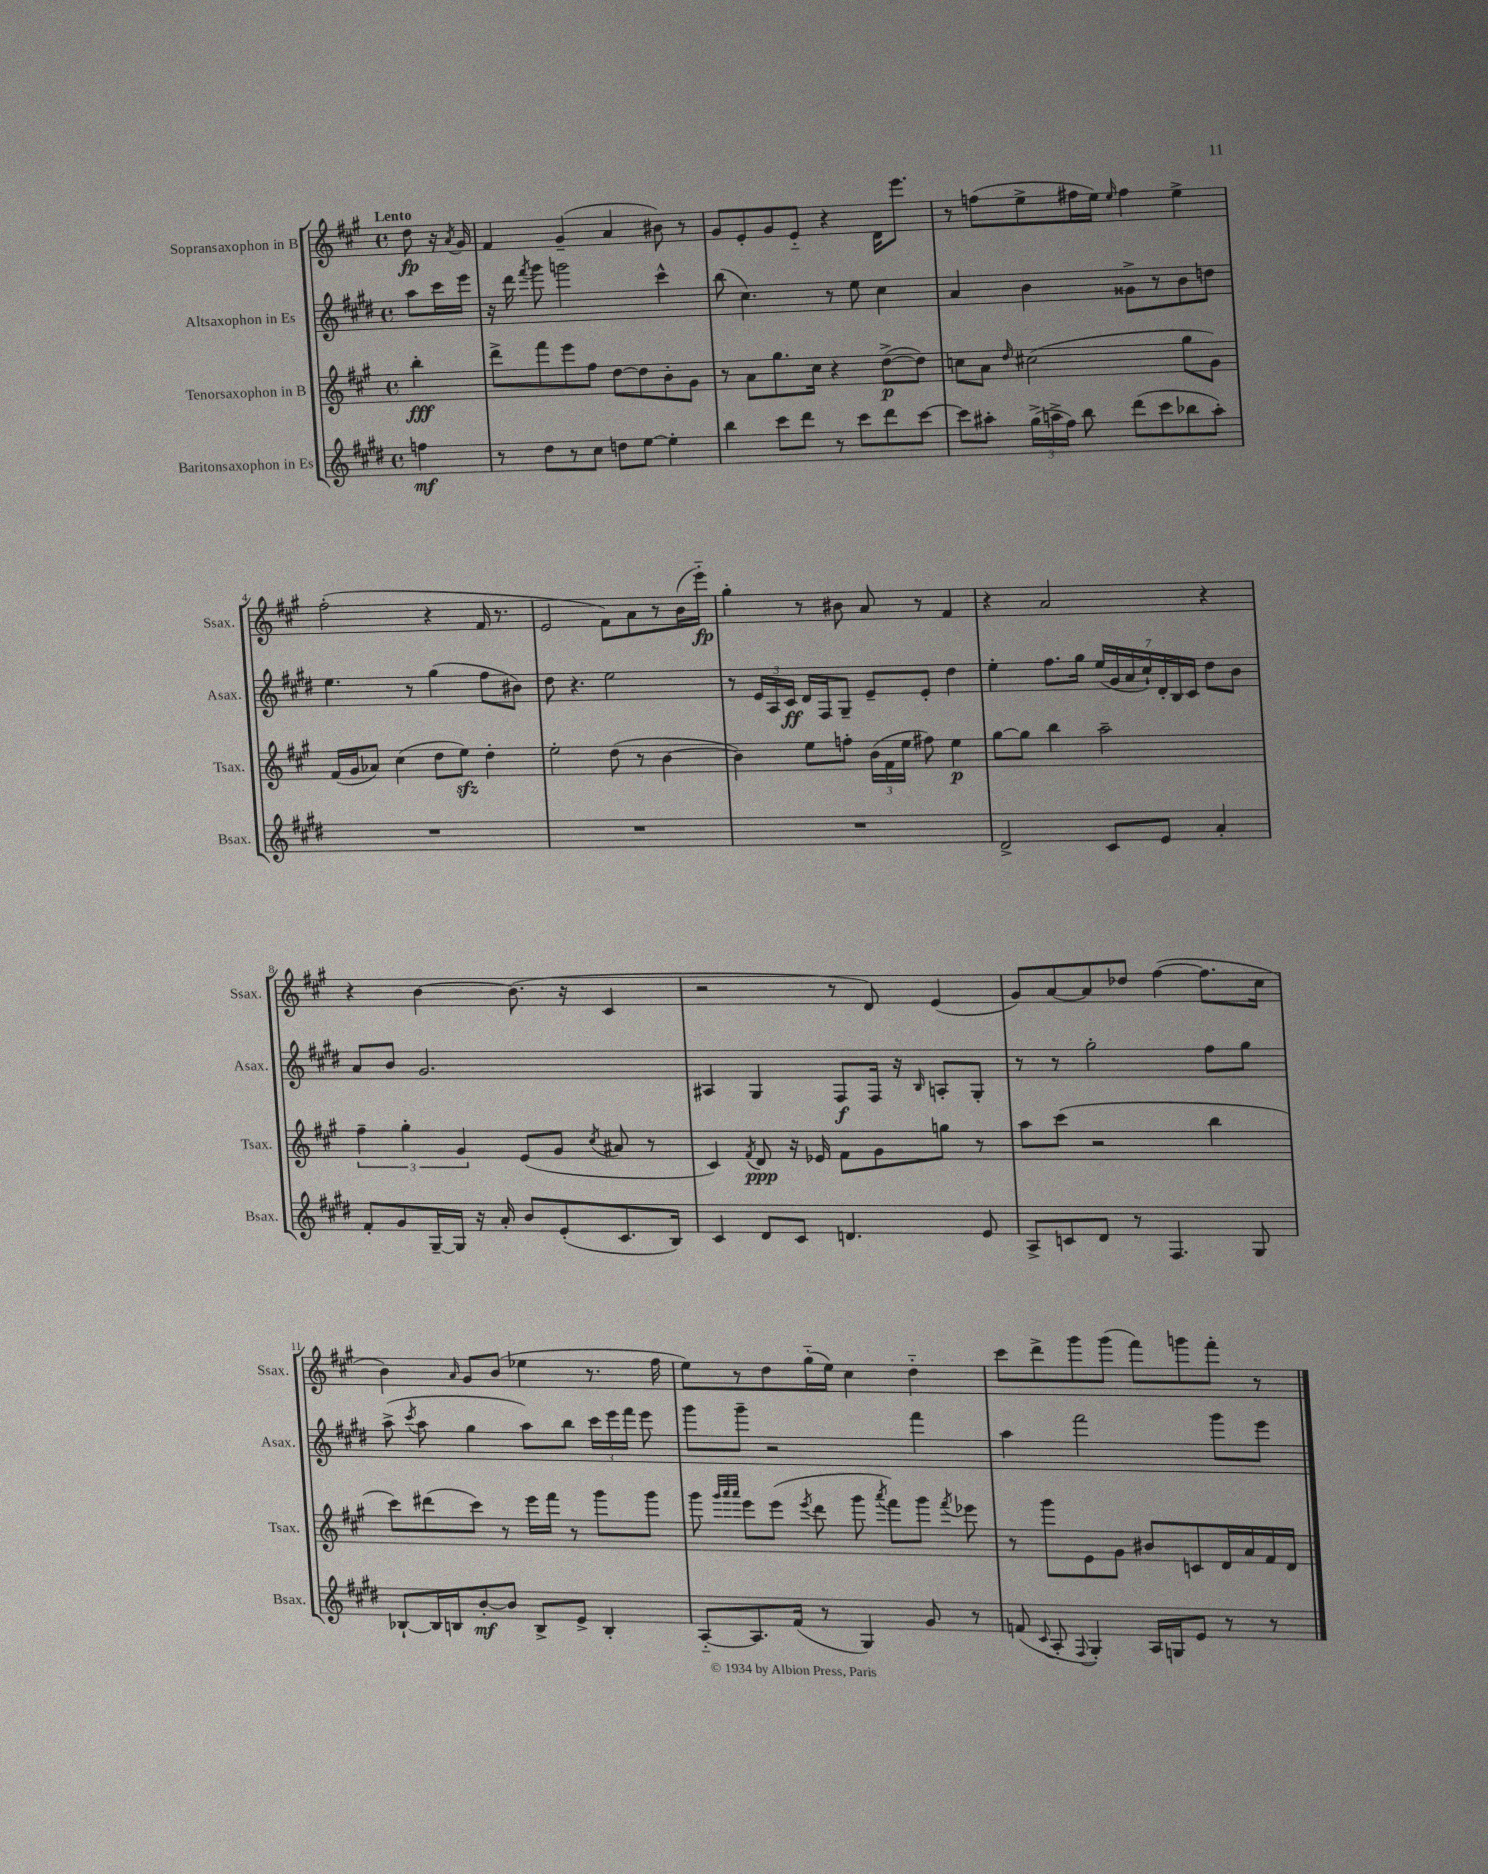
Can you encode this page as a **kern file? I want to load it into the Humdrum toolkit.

**kern	**kern	**kern	**kern
*staff4	*staff3	*staff2	*staff1
*clefG2	*clefG2	*clefG2	*clefG2
*k[f#c#g#d#]	*k[f#c#g#]	*k[f#c#g#d#]	*k[f#c#g#]
*M4/4	*M4/4	*M4/4	*M4/4
*met(c)	*met(c)	*met(c)	*met(c)
4ff\	4bb'\	8aa\L	8dd\
.	.	16ccc#\L	16r
.	.	.	8qa/
.	.	16eee\JJ	16g#/
=	=	=	=
8r	8ddd^\L	16r	4f#/
.	.	16ddd#\	.
.	.	8qfff#/	.
8dd#\L	8fff#\	8ggg#\	.
8r	8eee\	2ggg\	(4g#~/
8cc#\J	8ff#\J	.	.
8dd\L	[8dd\L	.	4a/
[8ee\J	8dd\]	.	.
4ee'\]	8b'\	4ccc#^^\	8b#\)
.	8g#\J	.	8r
=	=	=	=
4bb\	8r	(8bb\	8g#/L
.	8a\L	4.cc#\)	8e'/
8ccc#\L	8.gg#\	.	8g#/
8ddd#\J	.	.	8e'~/J
.	16cc#\Jk	.	.
8r	4r	8r	4r
8ccc#\L	.	8ee\	.
8ddd#\	([8dd^\L	4cc#\	16d\LK
.	.	.	8.eee\J
[8ccc#\J	8dd\]J)	.	.
=	=	=	=
8ccc#\]L	8cc\L	4a/	8r
8aa#'\J	8a\J	.	(8ff\L
.	16qqdd/	.	.
(24gg#^\LL	(2cc#\	4b\	8ee^\
24aa^\	.	.	.
24ff#\JJ)	.	.	.
8bb\	.	.	16ff#\L
.	.	.	16ee\JJ)
.	.	.	16qqee/
(8ddd#\L	.	8g##^\L	4ff#\
8ccc#\	.	8r	.
8bb-\	8gg#\L	8b\	4ee^\
8aa'\J)	8g#\J)	8dd\J	.
=	=	=	=
1r	(16f#/LL	4.ee\	(2ff#'\
.	16g#/J	.	.
.	8a-/J)	.	.
.	(4cc#\	.	.
.	.	8r	.
.	8dd\L	(4gg#\	4r
.	8ee\J)	.	.
.	4dd'\	8ff#\L	16f#/
.	.	.	8.r
.	.	8b#\J)	.
=	=	=	=
1r	2ee'\	8dd#\	2e/
.	.	4.r	.
.	(8dd\	2ee\	8f#\L)
.	8r	.	8a\
.	[4b\	.	8r
.	.	.	(16b\L
.	.	.	16eee'~\JJ)
=	=	=	=
1r	4b\])	8r	4gg#'\
.	.	24e/LL	.
.	.	24A/	.
.	.	24c#/JJ	.
.	8ee\L	16d#/LL	8r
.	.	16F#/J	.
.	8ff'\J	8G#~/J	8b#\
.	(24b\LL	8e~/L	8a/
.	24f#\	.	.
.	24ee\JJ	.	.
.	8ff#\)	8e'/J	8r
.	4ee\	4dd#\	4f#/
=	=	=	=
2d#^/	[8gg#\L	4ee'\	4r
.	8gg#\]J	.	.
.	4bb\	8.ff#\L	2a/
.	.	16gg#\Jk	.
8c#/L	2aa~\	(28ee/LL	.
.	.	28g#/	.
.	.	28a/	.
.	.	28cc#`/)	.
8e/J	.	.	.
.	.	28d#'/	.
.	.	28B/	.
.	.	28c#/JJ	.
4a'/	.	8dd#\L	4r
.	.	8b\J	.
=	=	=	=
8f#'/L	6ff#~\	8a/L	4r
8g#/	.	8b/J	.
.	6gg#'\	.	.
[16G#~/L	.	2.g#/	[4b\
16G#/]JJ	.	.	.
.	6g#/	.	.
16r	.	.	.
16a'/	.	.	.
8b/L	(8e/L	.	(8.b\]
(8e'/	8g#/J	.	.
.	.	.	16r
.	8qcc#/	.	.
8.c#/	8a#/	.	4c#/
.	8r	.	.
16B/Jk)	.	.	.
=	=	=	=
4c#/	4c#/)	4A#/	2r
.	8qf#/	.	.
8d#/L	8d/	4G#/	.
8c#/J	16r	.	.
.	16e-/	.	.
4.d/	8f#\L	8F#/L	8r
.	8g#\	16F#/Jk	8d/)
.	.	16r	.
.	.	16qqB/	.
.	8gg\J	8A'/L	(4e/
8e/	8r	8G#'/J	.
=	=	=	=
8A^/L	8aa\L	8r	8g#/L)
8c/	(8ccc#\J	8r	[8a/
8d#/J	2r	2gg#'\	8a/]
8r	.	.	8dd-/J
4.F#/	.	.	([4ff#\
.	4bb\	8ff#\L	8.ff#\]L
8G#/	.	8gg#\J	.
.	.	.	16cc#\Jk
=	=	=	=
[8B-`/L	8ccc#\L)	(8aa^\	4b\)
.	.	8qccc#/	.
16B-/]L	(8ddd#\	8aa\	.
16B/J	.	.	.
.	.	.	16qqa/
[8b'/	8ccc#\J)	4gg#\	8g#/L
8b/]J	8r	.	(8b/J
8B^/L	16eee\LL	8aa\L)	4ee-\
.	16fff#\JJ	.	.
8e^/J	8r	8bb\J	.
4B'/	8ggg#\L	24ccc#\LL	8.r
.	.	24eee\	.
.	.	24fff#\JJ	.
.	8ggg#\J	8eee\	.
.	.	.	16ff#\
=	=	=	=
[8A'~/L	8ggg#\	8ggg#\L	8ee\L)
.	32qqggg#/LLL	.	.
.	32qqaaa/	.	.
.	32qqaaa/JJJ	.	.
8.A/]	8eee\L	8ggg#~\J	8r
.	(8eee\J	2r	8dd\
(16f#/Jk	.	.	.
.	8qeee/	.	.
8r	8ddd\	.	(16gg#'~\L
.	.	.	16ee\JJ)
4G#/)	8ggg#\	.	4cc#\
.	8qaaa/	.	.
.	8fff#\L)	.	.
8g#/	8ggg#\J	4fff#\	4dd'~\
.	8qfff#/	.	.
8r	8eee-\	.	.
=	=	=	=
(8f/	8r	4aa\	8ccc#\L
8qqc#/	.	.	.
8A'/	8ggg#\L	.	8ddd^\
8qqF#/	.	.	.
4G#'/)	8e\	2fff#\	8ggg#\
.	8g#\J	.	(8ggg#\J
16A/LL	8b#/L	.	8fff#\L)
16G/J	.	.	.
8e/J	8c/	.	8ggg\
8r	16d/L	8ggg#\L	8fff#'\J
.	16a/	.	.
8r	16f#/	8eee\J	8r
.	16d/JJ	.	.
==	==	==	==
*-	*-	*-	*-
